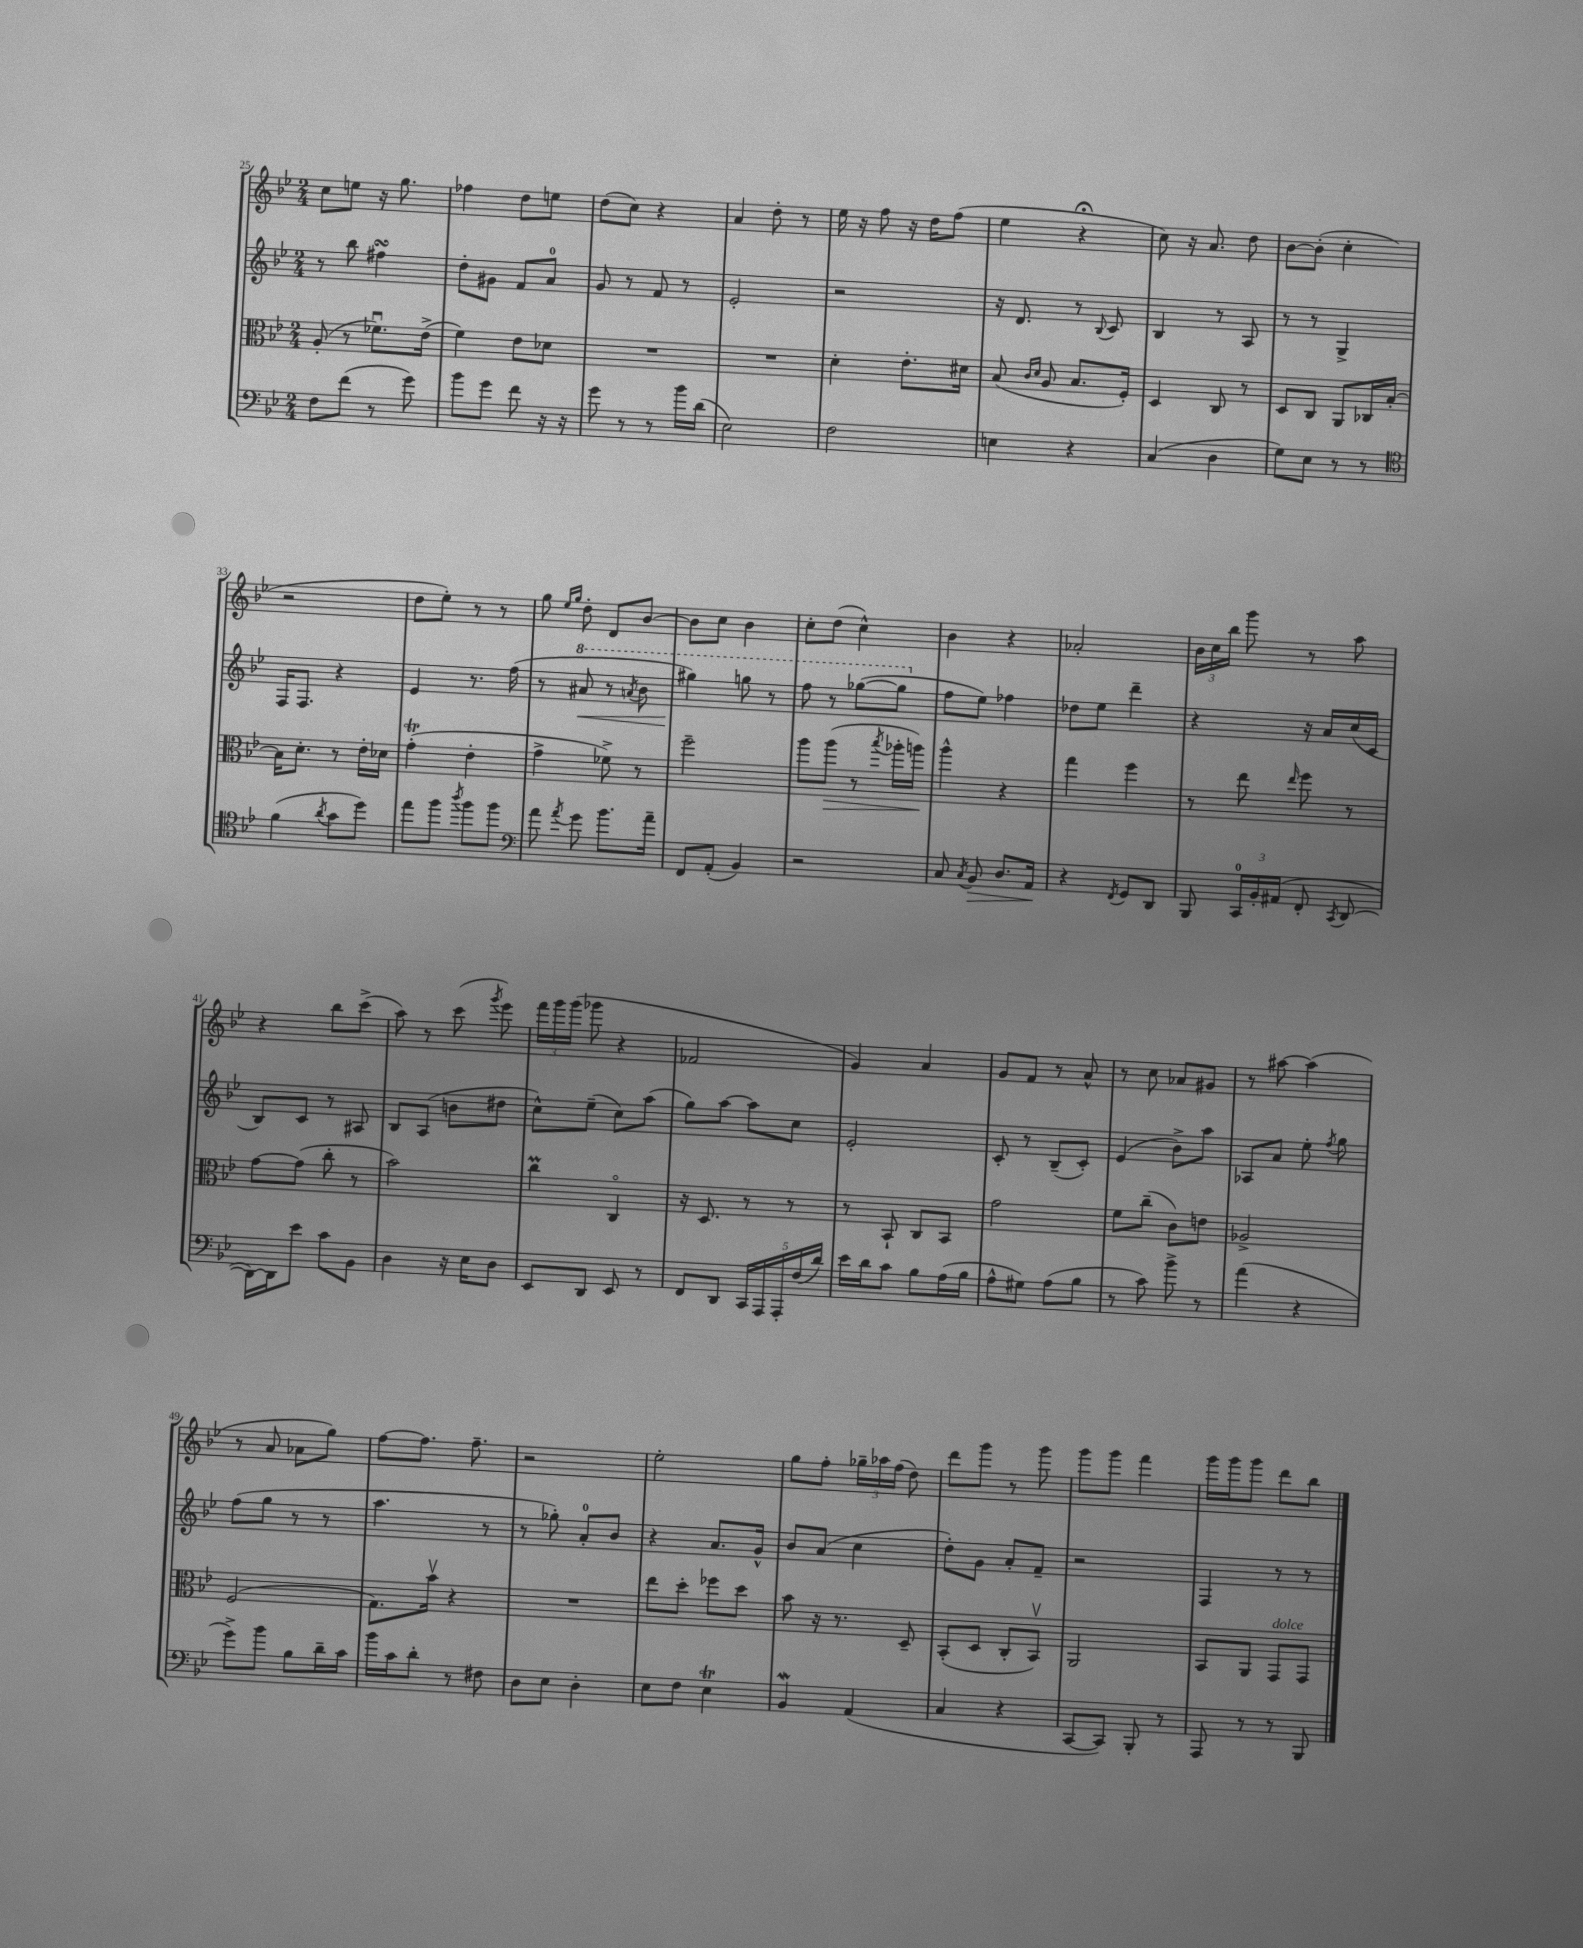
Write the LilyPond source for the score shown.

<<
\new StaffGroup <<
\new Staff = "s0" {
    \clef treble \key bes \major \numericTimeSignature \time 2/4
    \autoBeamOff c''8[ e''8] r16 g''8. |
    fes''4 d''8[ e''8] |
    d''8[( c''8]) r4 |
    a'4 d''8-. r8 |
    ees''16 r16 f''8 r16 d''16[ f''8]( |
    ees''4 r4\fermata |
    c''8) r16 a'8. d''8 |
    bes'8[~ bes'8]-.( c''4-. |
    r2 |
    d''8[ ees''8]-.) r8 r8 |
    g''8 \grace { ees''16[ g''16] } d''8-. d'8[ bes'8]~ |
    bes'8[ c''8] bes'4 |
    c''8[-. d''8]( c''4-^) |
    bes'4 r4 |
    aes'2-. |
    \tuplet 3/2 { bes'16[ c''16 bes''16] } g'''8 r8 a''8 |
    r4 bes''8[ c'''8]->( |
    a''8) r8 c'''8( \acciaccatura { g'''8 } ees'''8) |
    \tuplet 3/2 { f'''16[ g'''16 g'''16]( } ges'''8 r4 |
    fes'2 |
    g'4) a'4 |
    g'8[ f'8] r8 a'8-^ |
    r8 c''8 aes'8[ gis'8] |
    r8 ais''8~ ais''4( |
    r8 a'8 aes'8[ g''8]) |
    f''8[~ f''8.] f''8.-- |
    r2 |
    ees''2-. |
    g''8[ f''8]-. \tuplet 3/2 { ges''16[-- aes''16 f''16]( } d''8) |
    d'''8[ g'''8] r8 g'''8 |
    g'''8[ g'''8] f'''4 |
    g'''16[ g'''16 g'''8] d'''8[ bes''8] \bar "|." |
}
\new Staff = "s1" {
    \clef treble \key bes \major \numericTimeSignature \time 2/4
    \autoBeamOff r8 bes''8 fis''4\turn |
    d''8[-. gis'8] f'8[ a'8]-0 |
    g'8 r8 f'8 r8 |
    ees'2-. |
    r2 |
    r16 d'8. r8 \appoggiatura { bes8 } c'8 |
    bes4 r8 a8 |
    r8 r8 g4-> |
    f16[ f8.] r4 |
    ees'4 r8. f''16( |
    r8 \ottava #1 ais''8\< r8 \acciaccatura { a''8 } bes''8 |
    gis'''4\!) g'''8 r8 |
    f'''8 r8 ges'''8[~( ges'''8] \ottava #0 |
    f''8[ ees''8]) fes''4 |
    des''8[ ees''8] d'''4-- |
    r4 r16 a'16[ c''16( c'16] |
    bes8[) c'8] r8 ais8 |
    bes8[ a8]( b'8[ dis''8] |
    c''8[-^) ees''8]--( c''8[) a''8]( |
    g''8[) a''8]~ a''8[ c''8] |
    ees'2-. |
    c'8-. r8 bes8[--( c'8]-.) |
    ees'4( bes'8[->) a''8] |
    aes8[ a'8] ees''8-. \acciaccatura { f''8 } g''8 |
    f''8[( g''8] r8 r8 |
    a''4. r8 |
    r8 ges''8-.) a'8[-0-. bes'8] |
    r4 a'8.[ g'16]-^ |
    bes'8[ a'8]( c''4 |
    d''8[-.) g'8] a'8[-. f'8]-- |
    r2 |
    f4 r8 r8 \bar "|." |
}
\new Staff = "s2" {
    \clef alto \key bes \major \numericTimeSignature \time 2/4
    \autoBeamOff a8-.( r8 fes'8.[\downbow) ees'16]->( |
    f'4) ees'8[ des'8] |
    R2 |
    R2 |
    d'4-. ees'8.[-. dis'16] |
    bes8( \grace { c'16[ d'16] } a8 bes8.[ f16]-.) |
    d4 c8 r8 |
    d8[ c8] a,8[ ces16 bes16]~-. |
    bes16[ d'8.]-. r8 ees'16[-. des'16] |
    g'4-.\trill( ees'4-. |
    g'4-> fes'8->) r8 |
    f''2-- |
    a''8[ a''8]\>( r8 \acciaccatura { bes''8 } aes''16[-. a''16]\!) |
    a''4-^ r4 |
    g''4 f''4 |
    r8 ees''8 \grace { ees''16 } f''8 r8 |
    g'8[~ g'8]( c''8-. r8 |
    bes'2) |
    c''4\prall c4\flageolet |
    r16 d8. r8 r8 |
    r8 bes,8-! c8[ bes,8] |
    g'2 |
    f'8[ c''8]--( c'8[) e'8] |
    aes2-> |
    f2( |
    g8.[) bes'16]\upbow r4 |
    R2 |
    ees''8[ d''8]-. fes''8[ d''8] |
    bes'8 r16 r8. d8-- |
    bes,8[-.( d8] c8[-. bes,8]\upbow) |
    a,2 |
    bes,8[ a,8] g,8[^\markup { \italic "dolce" } g,8] \bar "|." |
}
\new Staff = "s3" {
    \clef bass \key bes \major \numericTimeSignature \time 2/4
    \autoBeamOff f8[ f'8]( r8 g'8) |
    bes'8[ g'8] f'8 r16 r16 |
    g'8 r8 r8 bes'16[ d'16]( |
    ees2) |
    f2 |
    e4 r4 |
    c4( d4 |
    g8[) ees8] r8 r8 |
    \clef tenor f'4( \acciaccatura { a'8 } g'8[ d''8]) |
    ees''8[ f''8] \acciaccatura { a''8 } f''8[ f''8] |
    \clef bass a'8 \acciaccatura { a'8 } g'8 bes'8.[ a'16]-- |
    f,8[ a,8]-.( bes,4) |
    r2 |
    c8 \acciaccatura { c8 } bes,8\> d8.[ a,16]\! |
    r4 \acciaccatura { f,8 } g,8[ d,8] |
    bes,,8 \tuplet 3/2 { c,16[-0 bes,16-. ais,16]( } f,8-. \acciaccatura { c,8 } d,8~ |
    d,16[~) d,16 ees'8] c'8[ bes,8] |
    d4 r16 ees16[ d8] |
    ees,8[ d,8] ees,8 r8 |
    f,8[ d,8] \tuplet 5/4 { c,16[ a,,16 a,,16-. f16( d'16]) } |
    ees'16[ d'16 c'8] bes8[ a16( bes16] |
    a8[-^ gis8]) a8[( bes8] |
    r8 c'8) bes'8-> r8 |
    a'4( r4 |
    g'8[->) bes'8] bes8[ d'16-- c'16] |
    bes'16[ c'16 d'8]-. r8 fis8 |
    d8[ ees8] d4-. |
    ees8[ f8] ees4\trill |
    bes,4\mordent a,4( |
    c4 r4 |
    c,8[~ c,8]) bes,,8-. r8 |
    a,,8 r8 r8 bes,,8 \bar "|." |
}
>>
>>
\layout { \context { \Score currentBarNumber = #25 } }
